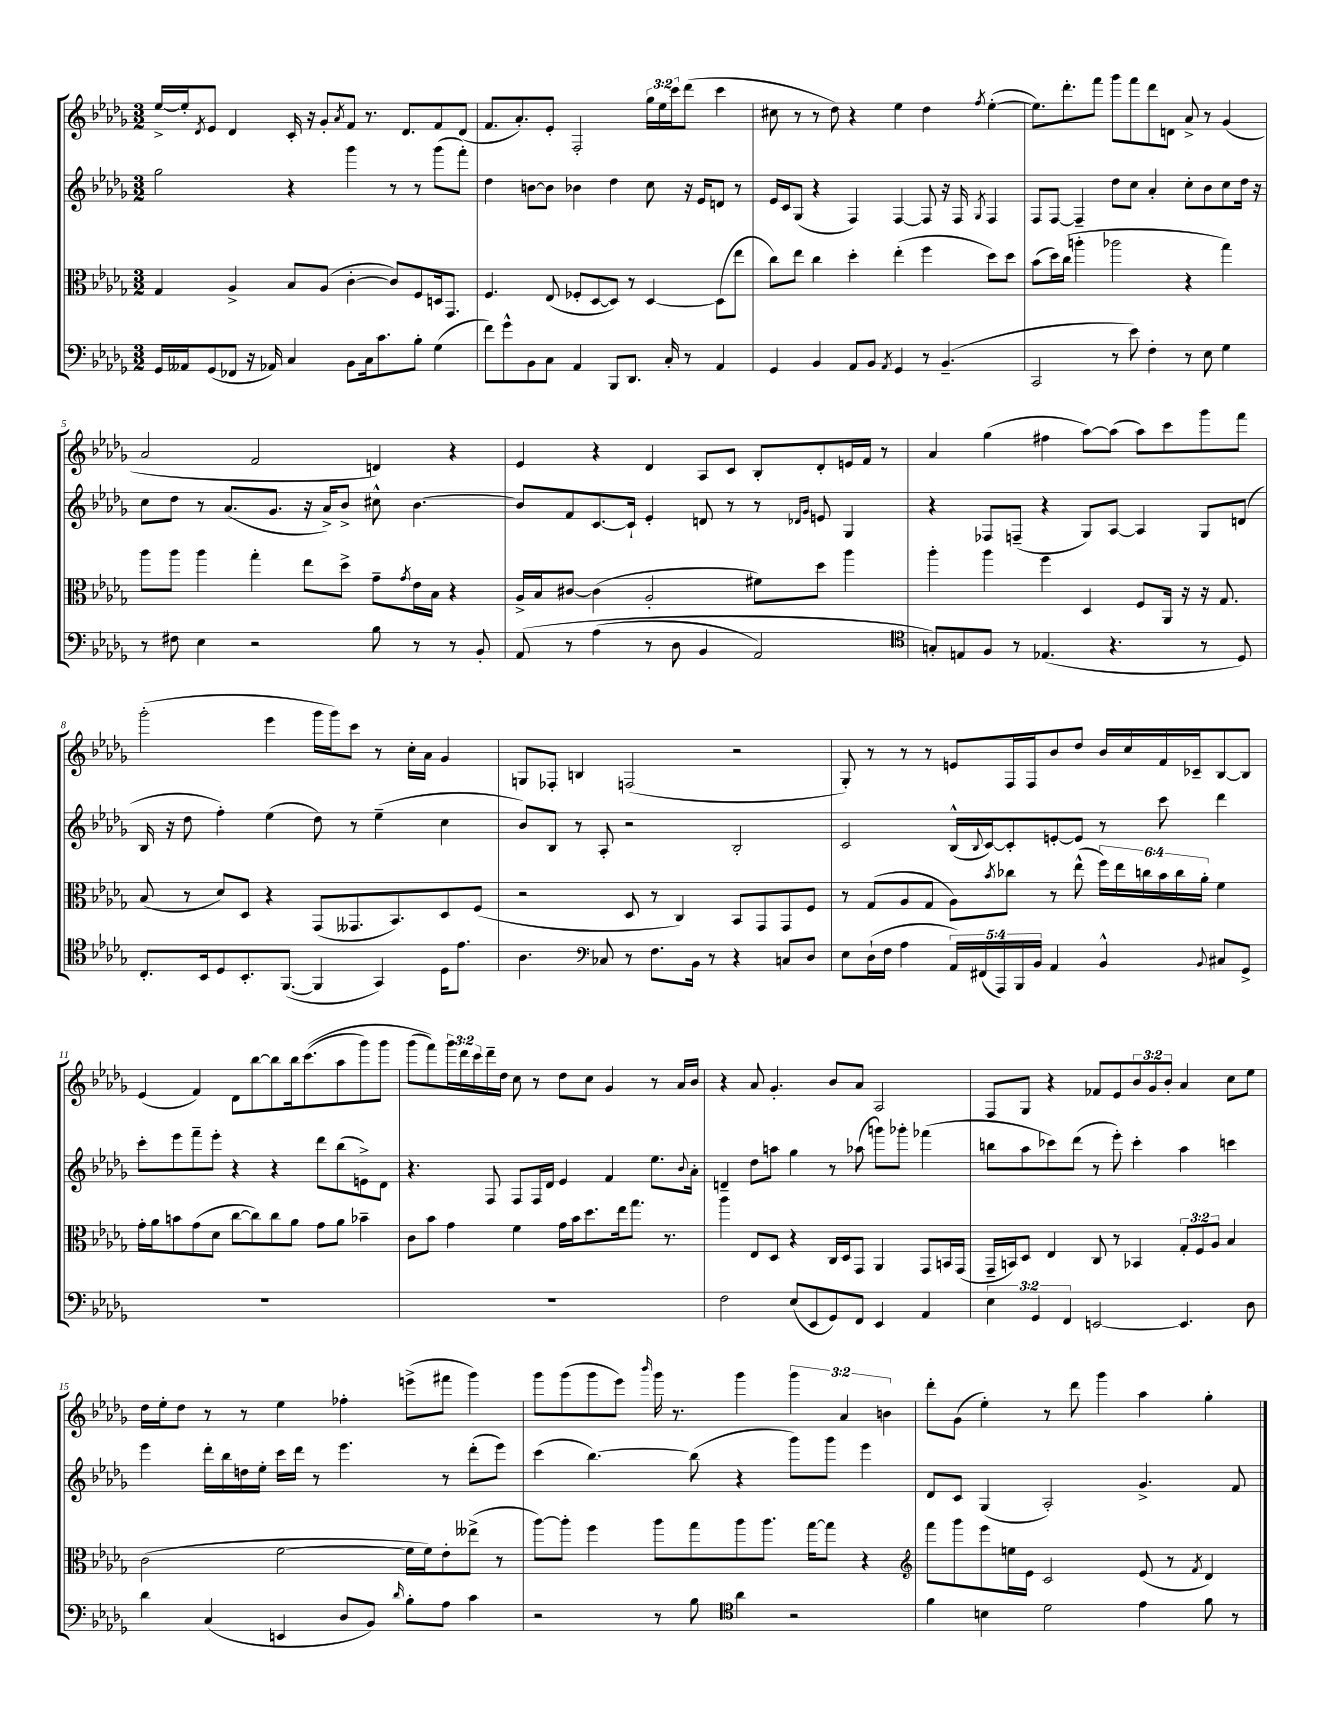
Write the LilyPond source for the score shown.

<<
\new StaffGroup <<
\new Staff = "s0" {
    \clef treble \key des \major \numericTimeSignature \time 3/2 \override Staff.TupletNumber.text = #tuplet-number::calc-fraction-text
    ees''16~-> ees''16-. \acciaccatura { des'8 } ees'8 des'4 c'16-. r16 ges'8-. \acciaccatura { aes'8 } f'8 r8. des'8. f'8 des'8( |
    f'8. aes'8.-.) ees'8-. f2-. \tuplet 3/2 { ges''16 ees''16 c'''16 } des'''8( c'''4 |
    cis''8 r8 r8 des''8) r4 ees''4 des''4 \acciaccatura { f''8 } ees''4~-.( |
    ees''8.) des'''8.-. f'''8 ges'''8 f'''8 des'''8 d'8 aes'8-> r8 ges'4( |
    aes'2 f'2 d'4) r4 |
    ees'4 r4 des'4 aes8 c'8 bes8-. des'8-. e'16 f'16 r8 |
    aes'4 ges''4( fis''4 aes''8~) aes''8( aes''8) c'''8 ges'''8 f'''8 |
    ges'''2-.( ees'''4 ges'''16 ges'''16) c'''8 r8 c''16-. aes'16 ges'4 |
    g8 fes8-. b4 f2( r2 |
    ges8-.) r8 r8 r8 e'8 f16 f16 bes'8 des''8 bes'16 c''16 f'16 ces'16-- bes8~ bes8 |
    ees'4( f'4) des'8 bes''8~ bes''8 bes''16 c'''8.(\( aes''8 ges'''8) ges'''8 |
    ges'''8( f'''8)\) \tuplet 3/2 { ges'''16 des'''16 c'''16 } des'''16-- des''16 c''8 r8 des''8 c''8 ges'4 r8 aes'16 bes'16 |
    r4 aes'8 ges'4.-. bes'8 aes'8 aes2 |
    f8 ges8 r4 fes'8 ees'8 \tuplet 3/2 { bes'8 ges'8 bes'8-. } aes'4 c''8 ees''8 |
    des''16 ees''16-. des''8 r8 r8 ees''4 fes''4-. e'''8->( fis'''8 ges'''4) |
    ges'''8 ges'''8( ges'''8 ees'''8) \grace { bes'''16 } ges'''16 r8. ges'''4 \tuplet 3/2 { ges'''4 aes'4 b'4 } |
    des'''8-. ges'8( ees''4-.) r8 des'''8 ges'''4 aes''4 ges''4-. \bar "|." |
}
\new Staff = "s1" {
    \clef treble \key des \major \numericTimeSignature \time 3/2
    ges''2 r4 ges'''4 r8 r8 ges'''8( f'''8-.) |
    des''4 b'8~ b'8 bes'4 des''4 c''8 r16 ees'16 d'8 r8 |
    ees'16 c'16 ges8( r4 f4) f4~ f8 r16 f16 \acciaccatura { ges8 } f4 |
    f8 f8~ f4-- des''8 c''8 aes'4-. c''8-. bes'8 c''8 des''16 r16 |
    c''8 des''8 r8 aes'8.( ges'8. r16 aes'16->) bes'8-> cis''8-^ bes'4.~ |
    bes'8 f'8 c'8.~ c'16-! ees'4-. d'8 r8 r8 \grace { des'16 ges'16 } e'8 ges4 |
    r4 fes8 f8--( r4 ges8) aes8~ aes4 ges8 d'8( |
    bes16 r16 des''8 f''4-.) ees''4( des''8) r8 ees''4--( c''4 |
    bes'8) bes8 r8 aes8-. r2 bes2-. |
    c'2 bes16-^( \appoggiatura { bes8 } c'16~) c'8-. e'8~-. e'8 r8 c'''8 des'''4 |
    c'''8-. ees'''8 f'''8-- ees'''8-. r4 r4 des'''8 bes''8( e'8->) des'8 |
    r4. f8 f8 f16 des'16 ees'4 f'4 ees''8. \appoggiatura { bes'8 } aes'16-. |
    d'4-- des''8 a''8 ges''4 r8 aes''8( g'''8) ges'''8-. fes'''4( |
    b''8 aes''8 ces'''8) des'''8( r8 ees'''8-.) ces'''4-. aes''4 c'''4 |
    ees'''4 des'''16-. bes''16 d''16 ees''16-. c'''16 des'''16 r8 ees'''4. r8 des'''8-.( ees'''8) |
    c'''4( bes''4.~) bes''8( r4 ges'''8) ges'''8 ees'''4 |
    des'8 c'8 ges4( aes2-.) ges'4.-> f'8 \bar "|." |
}
\new Staff = "s2" {
    \clef alto \key des \major \numericTimeSignature \time 3/2 \override Staff.TupletNumber.text = #tuplet-number::calc-fraction-text
    ges4 aes4-> bes8 aes8( c'4~-. c'8) f8 d16 ges,8. |
    f4. ees8( fes8-. des8~ des8) r8 des4~ des8( ees''8 |
    c''8) ees''8 c''4 des''4-. ees''4-.( f''4 des''8) des''8 |
    bes'8( des''16) c''16( a''4-. aes''2 r4 ges''4) |
    aes''8 aes''8 aes''4 ges''4-. ees''8 des''8-> ges'8-- \acciaccatura { ges'8 } ees'16 bes16 r4 |
    aes16-> bes16 cis'8~ cis'4( aes2-. fis'8) des''8 aes''4 |
    aes''4-. aes''4 f''4 des4 f8 aes,16 r16 r16 ges8. |
    bes8( r8 des'8) des8 r4 ges,8( geses,8. bes,8.) des8 f8( |
    r2 des8 r8 c4) bes,8 ges,8 ges,8 f8 |
    r8 ges8( aes8 ges8 aes8) \acciaccatura { bes'8 } ces''8 r8 ees''8-^( \tuplet 6/4 { f''16) ees''16 c''16 bes'16 c''16 aes'16-. } f'4 |
    ges'16-. aes'16 b'8 ges'8( des'8 c''8~ c''8) c''8 aes'8 ges'8 aes'8 bes'4-- |
    c'8 bes'8 ges'4 f'4 ges'16 bes'16 des''8. ees''16 ges''8. r8. |
    aes''4 ees8 des8 r4 c16 des16 ges,8 aes,4 ges,8 b,16 ges,16( |
    ges,16-- b,16) des8 ees4 c8 r8 bes,4 \tuplet 3/2 { ges8-. f8 aes8 } bes4 |
    c'2( f'2~ f'16 f'16) ees'8-. eeses''8->( r8 |
    aes''8~) aes''8-. f''4 aes''8 ges''8 aes''8 aes''8. ges''16~ ges''8 r4 |
    \clef treble f'''8 ges'''8 ees'''8 e''16 ees'16 c'2 ees'8( r8 \acciaccatura { f'8 } des'4) \bar "|." |
}
\new Staff = "s3" {
    \clef bass \key des \major \numericTimeSignature \time 3/2 \override Staff.TupletNumber.text = #tuplet-number::calc-fraction-text
    ges,16 aeses,16 ges,8( fes,8 r16 aes,16) c4 bes,8 c16 c'8. bes8-. ges4( |
    f'8) ges'8-^ bes,8 c8 aes,4 bes,,8 des,8. c16-. r8 aes,4 |
    ges,4 bes,4 aes,8 bes,8 \acciaccatura { aes,8 } ges,4 r8 bes,4.--( |
    c,2 r8 ees'8) f4-. r8 ees8 ges4 |
    r8 fis8 ees4 r2 bes8 r8 r8 bes,8-. |
    aes,8\( r8 aes4( r8 des8 bes,4 aes,2) |
    \clef tenor g8-.\) e8 f8 r8 ees4.( r4. r8 des8) |
    c8.-. bes,16 des8 bes,8.-. f,8.~( f,4 ges,4) des16 ees'8. |
    aes4. \clef bass ces8 r8 f8. bes,16 r8 r4 c8 des8 |
    ees8 des16-!( f16 aes4 \tuplet 5/4 { aes,16) fis,16( aes,,16) bes,,16 bes,16 } aes,4 bes,4-^ \appoggiatura { bes,8 } cis8 ges,8-> |
    R1. |
    R1. |
    f2 ees8( ees,8 ges,8) f,8 ees,4 aes,4 |
    \tuplet 3/2 { ees4 ges,4 f,4 } e,2~ e,4. des8 |
    des'4 c4( e,4 des8 bes,8) \grace { des'16 } bes8-. aes8 c'4 |
    r2 r8 bes8 \clef tenor aes'4 r2 |
    f'4 b4 des'2 ees'4 f'8 r8 \bar "|." |
}
>>
>>
